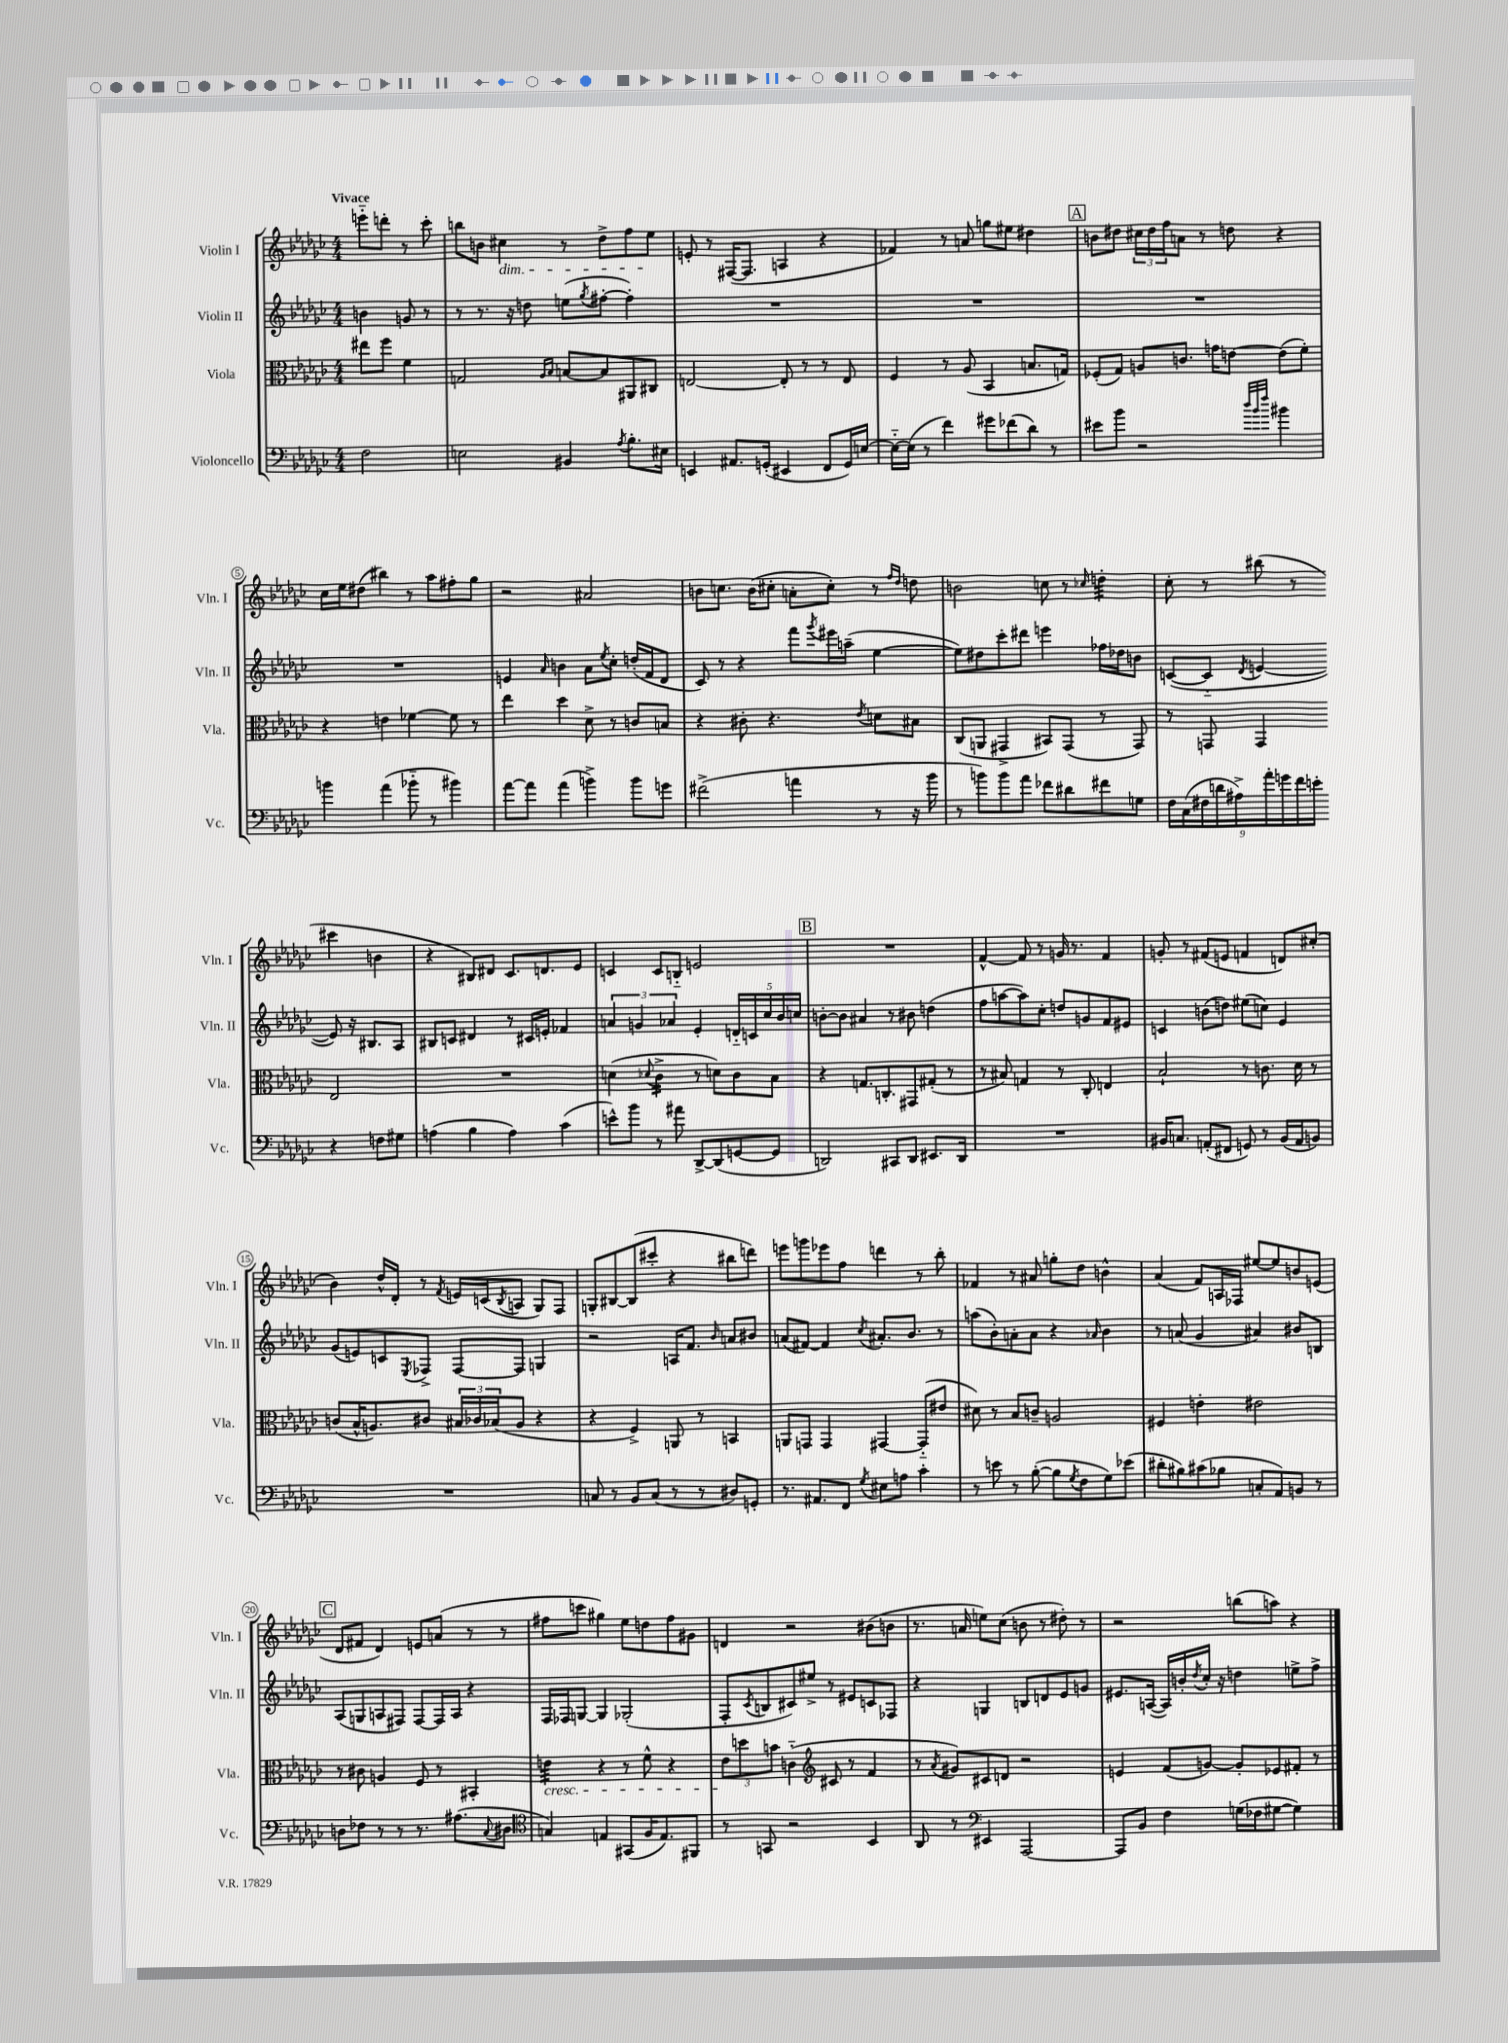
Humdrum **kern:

**kern	**kern	**kern	**kern
*staff4	*staff3	*staff2	*staff1
*clefF4	*clefC3	*clefG2	*clefG2
*k[b-e-a-d-g-c-]	*k[b-e-a-d-g-c-]	*k[b-e-a-d-g-c-]	*k[b-e-a-d-g-c-]
*M4/4	*M4/4	*M4/4	*M4/4
2F	8ee#	4b	8eee'~
.	8ff	.	8ddd'
.	4f	8g	8r
.	.	8r	8ccc-'
=	=	=	=
2E	2G	8r	8bb
.	.	8.r	8b
.	.	.	4cc#
.	.	16r	.
.	.	8dd	.
.	16qqA-	.	.
.	16qqB-	.	.
4BB#	[8B	(8ee	8r
.	.	8qgg-	.
.	8B]	[8ff#'	8dd-^
8qA-	.	.	.
8.B-'	8AA#	4ff#'])	8ff
.	8C#	.	8ee-
16E#	.	.	.
=	=	=	=
4EE	[2E	1r	8e'
.	.	.	8r
8.AA#	.	.	([16F#
.	.	.	8.F#]
(16GG'	.	.	.
4EE#	8E']	.	4A
.	8r	.	.
8FF	8r	.	4r
16GG)	8E	.	.
[16E	.	.	.
=	=	=	=
16E'~_	4F	1r	4f-)
(16E]	.	.	.
8r	.	.	.
4f)	8r	.	8r
.	(8A-	.	8a
8g#	4BB-	.	8gg
(8f-	.	.	8ee#
8d-)	8.B	.	4dd#
8r	.	.	.
.	16G)	.	.
=	=	=	=
8e#	(8F-'	1r	8b
8b-	8G-)	.	8dd#
2r	8A	.	24cc#
.	.	.	24dd#
.	.	.	24ff
.	8.c	.	8a
.	.	.	8r
.	16g	.	.
.	[8e	.	8dd
32qqdd-	.	.	.
32qqb-	.	.	.
32qqff	.	.	.
4b#	(8e]	.	4r
.	8f')	.	.
=	=	=	=
4b	4r	1r	16cc-
.	.	.	16ee-
.	.	.	(8dd#
(4a-	4e	.	4bb#)
8b-'~	[4f-	.	8r
8r	.	.	8aa-
4b#)	8f-]	.	8ff#'
.	8r	.	8gg-
=	=	=	=
[8a-	4ee-	4e	2r
8a-]	.	.	.
.	.	16qqa-	.
(4a-	4dd-	4b	.
4b^)	8d-^	8a-	2a#
.	.	8qee-	.
.	8r	8cc-'	.
8b	8c	(16dd'	.
.	.	16f	.
8g	8B	8d-	.
=	=	=	=
(2f#^	4r	8c-)	8b
.	.	8r	8.cc
.	8c#'	4r	.
.	.	.	(16b
.	4.r	.	8cc#'
4a	.	8fff	8a'
.	.	8qggg-	.
.	.	16eee#	8cc#')
.	.	(16aa~	.
.	8qe-	.	.
8r	8d	[4ee-	8r
.	.	.	16qqff
.	.	.	16qqdd-
16r	8B#	.	8dd
16b-	.	.	.
=	=	=	=
8r	(8C-	8ee-])	2b
8b)	8AA	8dd#	.
8b	4GG#^	8ccc-'	.
8a-	.	8ddd#	.
8f-	8BB#)	4eee	8cc
8d#	(8GG#	.	8r
.	.	.	16qqcc-
8f#	8r	16ff-	4dd'
.	.	16dd-	.
8G	8GG#)	8b	.
=	=	=	=
18F	8r	([8c	8cc-'
(18C-	.	.	.
18F#	.	.	.
.	8GG	8c'~]	8r
18d	.	.	.
18A#^)	.	.	.
.	.	8qd-	.
.	4GG	[4e	(8bb#
18a-'	.	.	.
18g	.	.	.
.	.	.	8r
18f	.	.	.
18e'	.	.	.
4r	2E-	8e])	4ccc#
.	.	16r	.
.	.	8.B#	.
8F	.	.	4b
8G#	.	8A-	.
=	=	=	=
(4A	1r	8B#	4r
.	.	8c	.
4B-	.	4d#	8B#)
.	.	.	8d#
4A)	.	8r	8.c-
.	.	16c#	.
.	.	16e'	8.d
(4c-	.	4f-	.
.	.	.	8e-
=	=	=	=
8e^^)	(4d	6a	4c
8b-	.	.	.
.	.	6g	.
.	8qqd-	.	.
8r	4c-^	.	8c
.	.	6a-	.
8a#	.	.	8B'~
[8DD-^	8r	4e-'	2e
(8DD-]	8d)	.	.
[8GG	8c-	20d'~	.
.	.	20c	.
.	.	20cc-	.
8GG]	8B-	.	.
.	.	20b-	.
.	.	20cc	.
=	=	=	=
2DD)	4r	[8b'	1r
.	.	8b]	.
.	8.G	4a#	.
.	8.C'	.	.
8CC#	.	8r	.
8DD	8GG#	8b#	.
8.EE#	(8G#'	(4dd	.
.	8r	.	.
16DD	.	.	.
=	=	=	=
1r	8r	8ff	[4f^^
.	8B#)	[8aa	.
.	4G	8aa])	8f]
.	.	8cc-'	8r
.	8r	8dd	16g
.	.	.	8.r
.	8C-'	8g	.
.	4E	8f	4f
.	.	8e#	.
=	=	=	=
16BB#	2B-`	4c	8g'
8.C	.	.	.
.	.	.	8r
(8AA'	.	(8b	(8f#
8FF#	.	8dd)	8e
8GG)	8r	(8ee#	4f
8r	8.c	8cc)	.
(16BB#	.	4e-	8d)
16AA	16d-	.	.
8BB)	8r	.	(8cc#'
=	=	=	=
1r	(8c	(8g-	4b-)
.	16B-^^	8e)	.
.	8.A)	.	.
.	.	8c	16dd-^^
.	.	.	16d-'
.	.	8qE-	.
.	8c#	8F-^	8r
.	.	.	8qf
.	24B#	[8F-	16e
.	24c-	.	.
.	.	.	(16c
.	(24B-	.	.
.	.	.	8qB-
.	8A	8F-]	8A
.	4r	4G	8G-)
.	.	.	8F
=	=	=	=
8C	4r	2r	8G'
8r	.	.	[8B#
8BB-	4F^)	.	(8B#]
(8C	.	.	8ccc#'
8r	8AA	16A	4r
.	.	8.f	.
8r	8r	.	.
.	.	16qqb-	.
8D#)	4BB	8a	8bb#
8GG'	.	8b#	8ddd)
=	=	=	=
8.r	8AA	(8a	8eee
.	8GG	[8f#)	8ggg
8.AA#	.	.	.
.	4GG	4f#]	8eee-
8FF	.	.	8ff
8qG-	.	8qcc-	.
8E#	[4GG#	8.a#'	4ddd
8A	.	.	.
.	.	8.b-	.
4c-'	(8GG#'~]	.	8r
.	8e#	8r	8bb-'
=	=	=	=
8r	8d#)	(8aa	4f-
8e	8r	8b-')	.
8r	8B-	8a'	8r
([8B-'	8c~	8a	8a#
8B-]	2A	4r	8gg'
8qG-	.	.	.
8F	.	.	8dd-
.	.	16qqa-	.
8G-)	.	4b-	4b^^
(8e-	.	.	.
=	=	=	=
8d#'	4F#	8r	(4a-
8B#)	.	(8a	.
(8c#	4e'	4g-	8f)
8B-	.	.	16A
.	.	.	16F-
8C'	2e#	4a#)	[8ee#
8AA-)	.	.	8ee#]
8BB	.	8b#	8b
8r	.	8B	(8e
=	=	=	=
8D	8r	(8A-	8d-
8F-	8c#	8G	8f#
8r	4A	8A	4d-)
8r	.	8F#)	.
8.r	8F	[8F#	8e
.	8r	16F#]	(8a
(8.A#	.	16A	.
.	4BB#'	4r	8r
8qqC-	.	.	.
8D#	.	.	8r
=	=	=	=
*clefC4	*	*	*
4G)	4e	16F	8ff#
.	.	16F-	.
.	.	[8G	8ccc
4E	4r	4G]	4gg#)
(8GG#	8r	(2G-'	8ee-
16F	8f^^	.	8dd
8.E)	.	.	.
.	4r	.	8ff#
8FF#	.	.	8g#
=	=	=	=
8r	12e-	8F'	4d
.	12dd	.	.
.	.	8qc-	.
8GG	.	8B	.
.	12b	.	.
2r	(4c'~	8c#)	2r
.	.	8ee#^	.
*	*clefG2	*	*
.	8c#	8r	.
.	8r	8e#	.
4BB-	4f	8c	(8b#
.	.	8F-	8b
=	=	=	=
8AA-	8r	4r	8.r
.	8qa-	.	.
8r	8g#)	.	.
.	.	.	16a
*clefF4	*	*	*
4EE#	8c#	4G	8ee)
.	8d	.	(8cc-
[2AAA-	2r	8B	8b
.	.	8d	8r
.	.	8e-	8dd#')
.	.	8g	8r
=	=	=	=
8AAA-]	4e	8.e#	2r
8BB-	.	.	.
.	.	([16A	.
4F	(8f	16A])	.
.	.	16b'	.
.	.	8qdd-	.
.	[8g)	16cc-'	.
.	.	16r	.
(16G	8g']	4dd	(8bb
16F-	.	.	.
[8G#	8e-	.	8aa)
4G#])	8f#'	8ee^	4r
.	8r	8ff^	.
==	==	==	==
*-	*-	*-	*-
